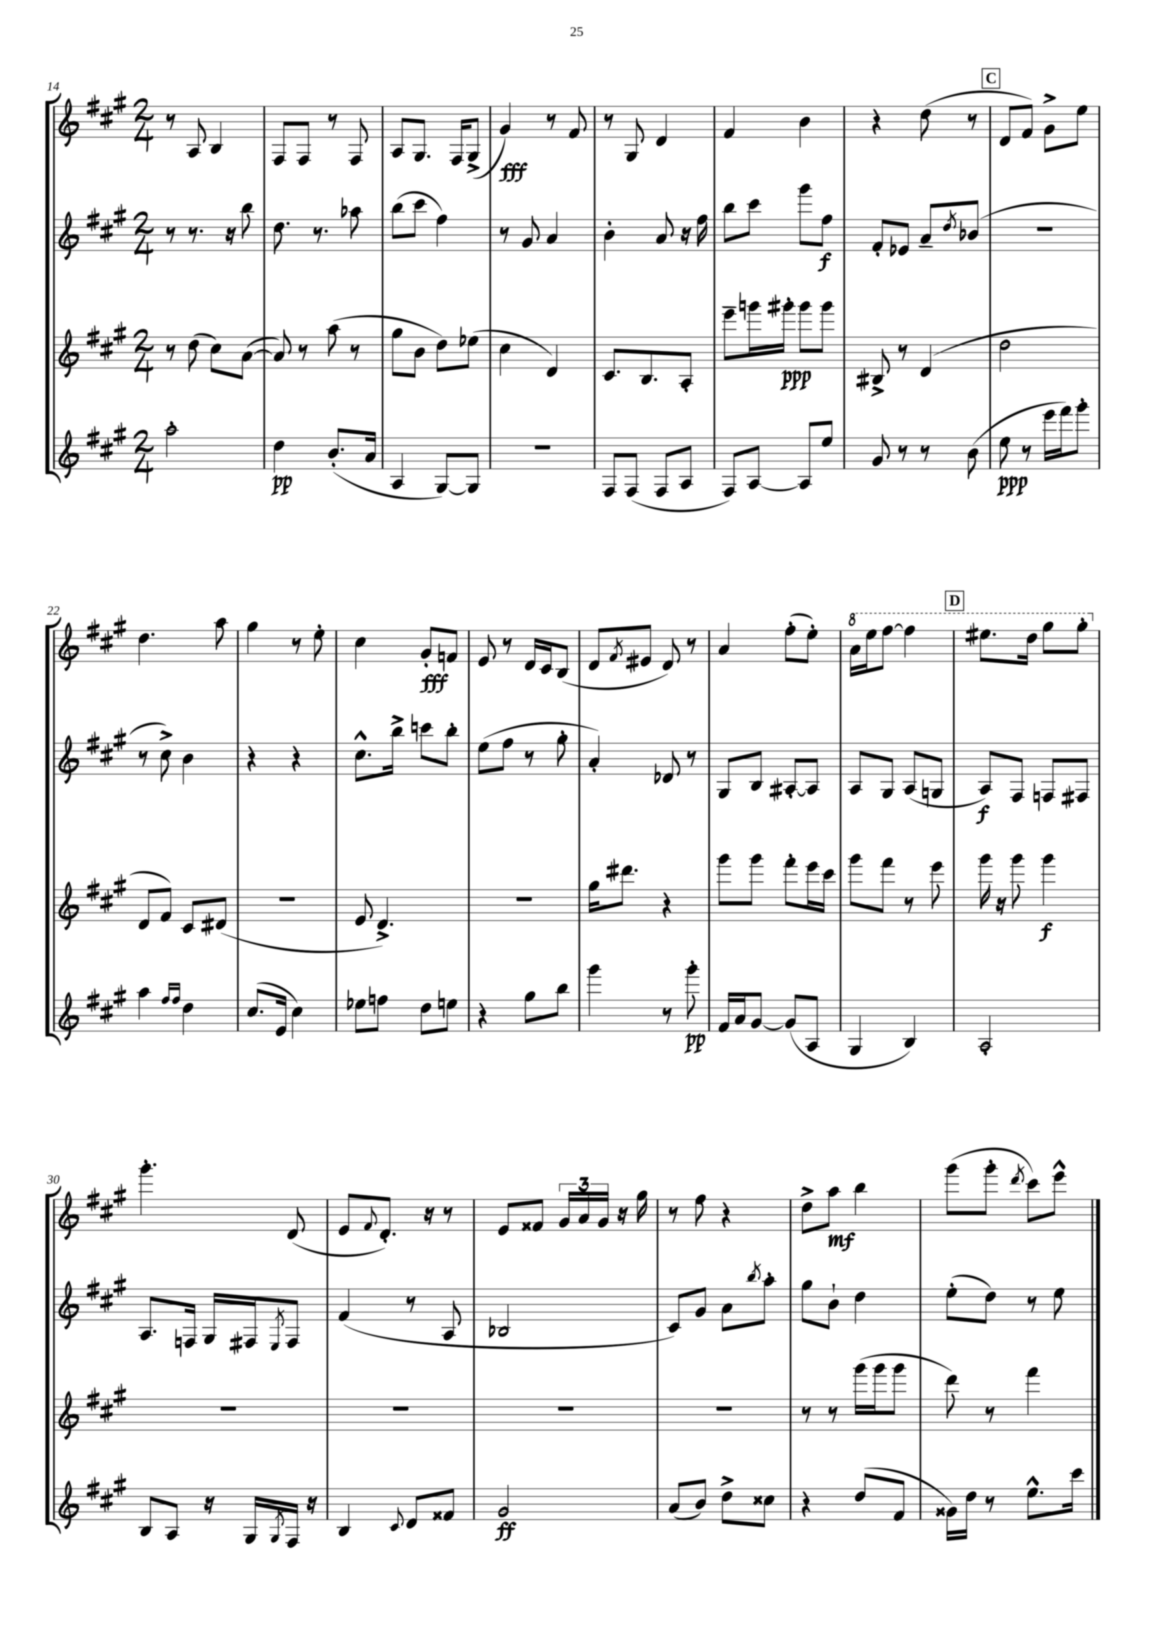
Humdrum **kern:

**kern	**kern	**kern	**kern
*staff4	*staff3	*staff2	*staff1
*clefG2	*clefG2	*clefG2	*clefG2
*k[f#c#g#]	*k[f#c#g#]	*k[f#c#g#]	*k[f#c#g#]
*M2/4	*M2/4	*M2/4	*M2/4
2aa'\	8r	8r	8r
.	(8dd\	8.r	8A/
.	8cc#\L)	.	4B/
.	.	16r	.
.	([8a\J	8bb\	.
=	=	=	=
4dd\	8a/])	8.dd\	8F#/L
.	8r	.	8F#/J
.	.	8.r	.
(8.b'/L	(8aa\	.	8r
.	8r	8aa-\	8F#/
16a/Jk	.	.	.
=	=	=	=
4A/	8gg#\L	(8bb\L	8A/L
.	8b\J	8ccc#\J	8.G#/J
[8G#/L)	8dd\L)	4ff#\)	.
.	.	.	16F#/LK
8G#/]J	(8ee-\J	.	(8G#^/J
=	=	=	=
2r	4cc#\	8r	4g#/)
.	.	8g#/	.
.	4d/)	4a/	8r
.	.	.	8f#/
=	=	=	=
8F#/L	8.c#/L	4b'\	8r
(8F#/J	.	.	8G#/
.	8.B/	.	.
8F#/L	.	8a/	4d/
8A/J	8A'/J	16r	.
.	.	16ff#\	.
=	=	=	=
8F#/L)	8eee~\L	8bb\L	4f#/
[8A/J	16ggg\L	8ccc#\J	.
.	16ggg#'\JJ	.	.
8A/]L	8ggg#\L	8ggg#\L	4b\
8ee/J	8ggg#\J	8ff#\J	.
=	=	=	=
8g#/	8B#^/	8f#'/L	4r
8r	8r	8e-/J	.
8r	(4d/	8a~/L	(8dd\
.	.	8qdd/	.
(8b\	.	(8b-/J	8r
=	=	=	=
8ee\	2dd\	2r	8d/L
8r	.	.	8f#/J)
16eee\LL	.	.	8g#^\L
16fff#\J)	.	.	.
8ggg#'\J	.	.	8ee\J
=	=	=	=
4aa\	8d/L	8r	4.dd\
.	8f#/J)	8cc#^\)	.
16qqff#/LL	.	.	.
16qqff#/JJ	.	.	.
4dd\	8c#/L	4b\	.
.	(8d#/J	.	8aa\
=	=	=	=
(8.cc#/L	2r	4r	4gg#\
16e/Jk	.	.	.
4cc#\)	.	4r	8r
.	.	.	8ee'\
=	=	=	=
8ee-\L	8e/	8.cc#^^\L	4cc#\
8ff\J	4.d^/)	.	.
.	.	16bb^\Jk	.
8dd\L	.	8ccc\L	8g#'/L
8ee\J	.	8bb'\J	8f/J
=	=	=	=
4r	2r	(8ee\L	8e/
.	.	8ff#\J	8r
8gg#\L	.	8r	16d/LL
.	.	.	16c#/J
8bb\J	.	8gg#'\	(8B/J
=	=	=	=
4ggg#\	16gg#\LK	4a'/)	8d/L
.	8.ddd#\J	.	.
.	.	.	8qf#/
.	.	.	8e#/J
8r	4r	8d-/	8d/)
8ggg#'\	.	8r	8r
=	=	=	=
16f#/LL	8ggg#\L	8G#/L	4a/
16a/J	.	.	.
[8g#/J	8ggg#\J	8B/J	.
(8g#/]L	8fff#'\L	[8A#'/L	(8ff#'\L
8A/J	16eee\L	8A#/]J	8ee'\J)
.	16ccc#\JJ	.	.
=	=	=	=
4G#/	8ggg#\L	8A/L	16aa\LL
.	.	.	16eee\J
.	8fff#\J	8G#/J	[8fff#\J
4B/)	8r	(8A/L	4fff#\]
.	8eee\	8G/J	.
=	=	=	=
2A'/	16ggg#\	8A/L)	8.eee#\L
.	16r	.	.
.	8ggg#\	8F#/J	.
.	.	.	16ddd\Jk
.	4ggg#\	8F/L	8ggg#\L
.	.	8F#/J	8ggg#'\J
=	=	=	=
8B/L	2r	8.A/L	4.ggg#'\
8A/J	.	.	.
.	.	16F/Jk	.
16r	.	16G#/LL	.
16G#/LL	.	16F#/J	.
8qG#/	.	8qE/	.
16F#/JJ	.	8F#/J	(8d/
16r	.	.	.
=	=	=	=
4B/	2r	(4f#/	8e/L
.	.	.	8qqf#/
.	.	.	8.d'/J)
8qqc#/	.	.	.
8d/L	.	8r	.
.	.	.	16r
8f##/J	.	8A/	8r
=	=	=	=
2g#/	2r	2B-/	8e/L
.	.	.	8f##/J
.	.	.	24g#/LL
.	.	.	24a/
.	.	.	24g#/JJ
.	.	.	16r
.	.	.	16gg#\
=	=	=	=
(8a/L	2r	8c#/L)	8r
8b/J)	.	8g#/J	8ff#\
8dd^\L	.	8a\L	4r
.	.	8qbb/	.
8cc##\J	.	8aa'\J	.
=	=	=	=
4r	8r	8gg#\L	8dd^\L
.	8r	8b`\J	8aa\J
(8dd/L	(16ggg#\LL	4dd\	4bb\
.	16ggg#\J	.	.
8f#/J	8ggg#\J	.	.
=	=	=	=
16g##\LL)	8ddd\)	(8ee'\L	(8ggg#\L
16dd\JJ	.	.	.
8r	8r	8dd\J)	8ggg#'\J
.	.	.	8qddd/
8.ee^^\L	4fff#\	8r	8ccc#\L)
.	.	8ee\	8eee^^\J
16ccc#\Jk	.	.	.
==	==	==	==
*-	*-	*-	*-
